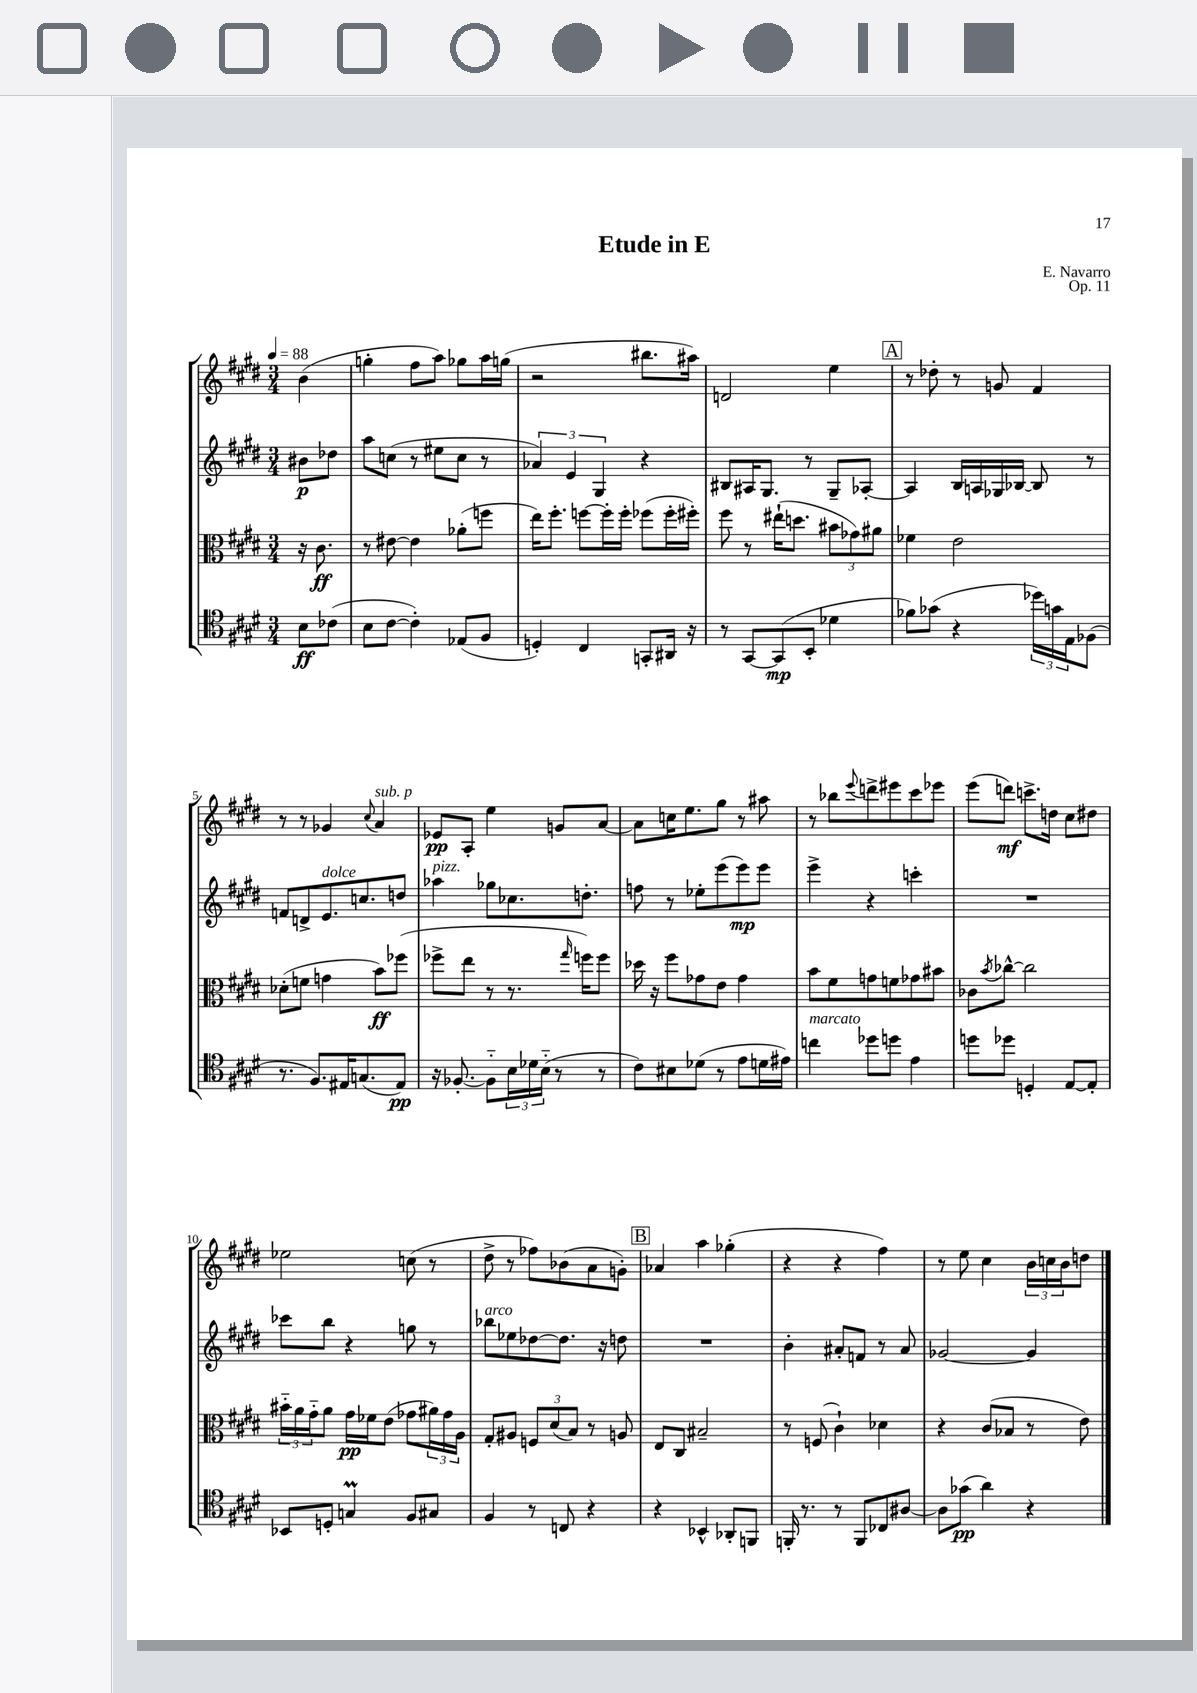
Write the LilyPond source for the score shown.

\header { title = "Etude in E" composer = "E. Navarro" opus = "Op. 11" }
<<
\new StaffGroup <<
\new Staff = "s0" {
    \clef treble \key e \major \numericTimeSignature \time 3/4 \partial 4 \tempo 4 = 88
    b'4( |
    g''4-. fis''8 a''8) ges''8 a''16 g''16( |
    r2 bis''8. ais''16) |
    d'2 e''4 |
    \mark \markup { \box "A" } r8 des''8-. r8 g'8 fis'4 |
    r8 r8 ges'4 \appoggiatura { cis''8 } a'4^\markup { \italic "sub. p" } |
    ees'8\pp a8-. e''4 g'8 a'8~ |
    a'8 c''16 e''8. gis''8 r8 ais''8 |
    r8 bes''8 \appoggiatura { e'''8 } d'''8-> eis'''8 cis'''8 ees'''8 |
    e'''8( d'''8\mf) c'''8.-> d''16 cis''8 dis''8 |
    ees''2 c''8( r8 |
    dis''8-> r8 fes''8) bes'8( a'8 g'8-.) |
    \mark \markup { \box "B" } aes'4 a''4 ges''4-.( |
    r4 r4 fis''4) |
    r8 e''8 cis''4 \tuplet 3/2 { b'16 c''16 b'16 } d''8 \bar "|." |
}
\new Staff = "s1" {
    \clef treble \key e \major \numericTimeSignature \time 3/4 \partial 4
    bis'8\p des''8 |
    a''8 c''8( r8 eis''8 c''8 r8 |
    \tuplet 3/2 { aes'4) e'4 gis4 } r4 |
    bis8 ais16 gis8. r8 gis8-- aes8~-. |
    \mark \markup { \box "A" } aes4 b16 a16 ges16 bes16~ bes8 r8 |
    f'8 d'8-> e'8.^\markup { \italic "dolce" } c''8. d''8 |
    aes''4^\markup { \italic "pizz." } ges''8 ces''8. d''8.-. |
    f''8 r8 ees''8-. e'''8( e'''8\mp) e'''8 |
    e'''4-> r4 c'''4-. |
    R2. |
    ces'''8 b''8 r4 g''8 r8 |
    bes''8^\markup { \italic "arco" } ees''8 des''8~ des''8. r16 d''8 |
    \mark \markup { \box "B" } R2. |
    b'4-. ais'8-. f'8 r8 ais'8 |
    ges'2~ ges'4 \bar "|." |
}
\new Staff = "s2" {
    \clef alto \key e \major \numericTimeSignature \time 3/4 \partial 4
    r16 cis'8.\ff |
    r8 eis'8~ eis'4 aes'8-.( f''8 |
    e''16) fis''8.-. f''8~ f''16-. f''16-. fes''8( fes''16-. fis''16-.) |
    fis''8 r8 eis''16-!( d''8. \tuplet 3/2 { bis'8 ges'8) ais'8 } |
    \mark \markup { \box "A" } fes'4 e'2 |
    des'8-.( f'8 g'4 b'8\ff) fes''8( |
    fes''8-> e''8 r8 r8. \grace { gis''16 } f''16) f''8 |
    des''16 r16 fis''8 ges'8 e'8 ges'4 |
    b'8 fis'8 g'8 f'8 ges'8 bis'8 |
    ces'8 \acciaccatura { b'8 } ces''8~-^ ces''2 |
    \tuplet 3/2 { bis'16-_ a'16 gis'16-_ } a'8 gis'16\pp fes'16 e'8( ges'8 \tuplet 3/2 { ais'16) ges'16 a16 } |
    gis8-. ais8 \tuplet 3/2 { f8 dis'8( b8) } r8 a8 |
    \mark \markup { \box "B" } e8 cis8 bis2-- |
    r8 f8( cis'4-!) des'4 |
    r4 cis'8( bes8 r8 e'8) \bar "|." |
}
\new Staff = "s3" {
    \clef tenor \key e \major \numericTimeSignature \time 3/4 \partial 4
    b8\ff ces'8( |
    b8 cis'8~ cis'4-.) ees8( fis8 |
    d4-.) cis4 g,8-. ais,16 r16 |
    r8 gis,8~ gis,8\mp( b,8-. des'4 |
    \mark \markup { \box "A" } fes'8) ges'8( r4 \tuplet 3/2 { des''16) g'16 e16 } fes8( |
    r8. fis8.) eis16 g8.( eis8\pp) |
    r16 fes8.~-. fes8-_ \tuplet 3/2 { b16 des'16 b16-_( } r8 r8 |
    cis'8) bis8 des'8( r8 e'8 d'16 eis'16) |
    c''4^\markup { \italic "marcato" } des''8 d''8 e'4 |
    d''8 des''8 d4-. e8~ e8-. |
    bes,8 d8-. g4\prall fis8 gis8 |
    fis4 r8 c8 r4 |
    \mark \markup { \box "B" } r4 bes,4-^ aes,8-. f,8 |
    f,16-. r8. r8 f,8 ces8 ais8~ |
    ais8 ges'8\pp( a'4) r4 \bar "|." |
}
>>
>>
